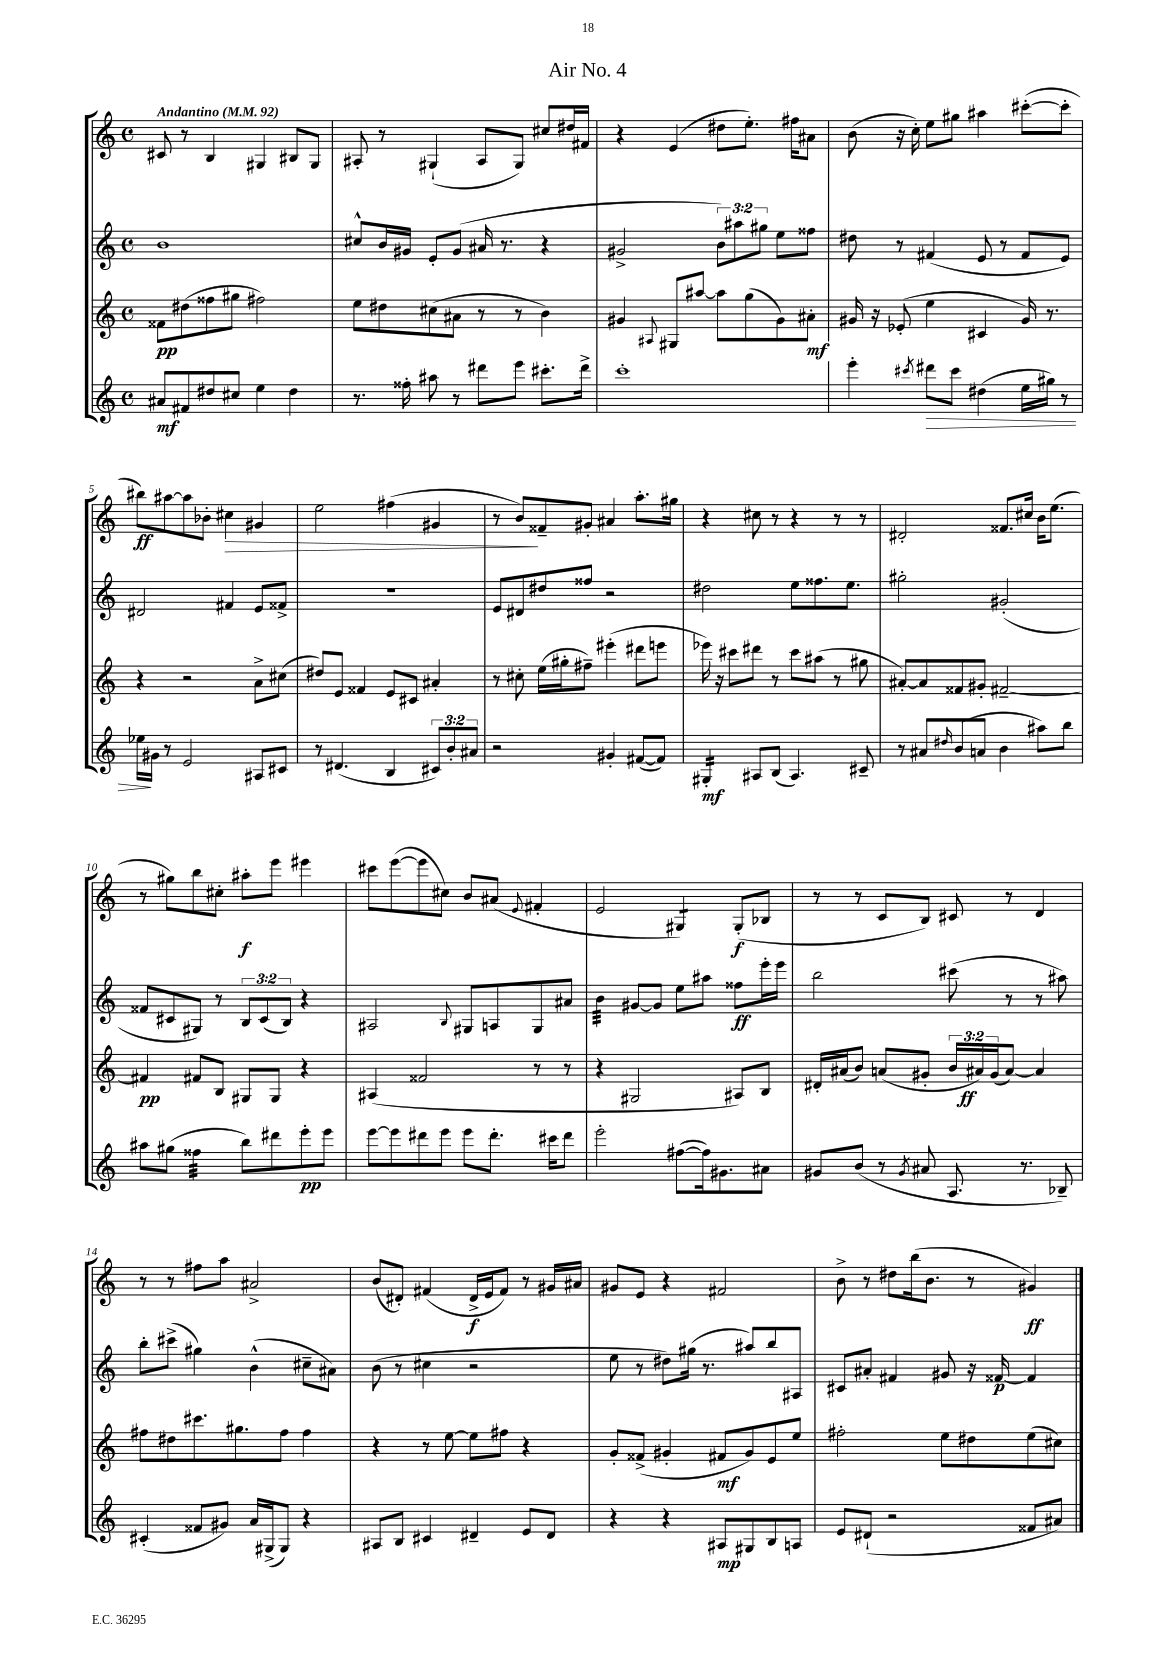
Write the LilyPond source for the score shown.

\header { title = "Air No. 4" }
<<
\new StaffGroup <<
\new Staff = "s0" {
    \clef treble \key c \major \defaultTimeSignature \time 4/4 \tempo "Andantino" 4 = 92
    cis'8 r8 b4 gis4 bis8 gis8 |
    ais8-. r8 gis4-!( ais8 gis8) cis''8 dis''16 fis'16 |
    r4 e'4( dis''8 e''8.-.) fis''16 ais'8 |
    b'8( r16 c''16-.) e''8 gis''8 ais''4 cis'''8~-.( cis'''8-. |
    bis''8\ff) ais''8~ ais''8 bes'8-. cis''4\> gis'4 |
    e''2 fis''4( gis'4 |
    r8 b'8\!) fisis'8-- gis'8-. ais'4 a''8.-. gis''16 |
    r4 cis''8 r8 r4 r8 r8 |
    dis'2-. fisis'8. cis''16 b'16 e''8.( |
    r8 gis''8) b''8 cis''8-. ais''8-.\f e'''8 eis'''4 |
    cis'''8 e'''8~( e'''8 cis''8) b'8 ais'8( \appoggiatura { e'8 } fis'4-. |
    e'2 gis4:8) gis8-.\f( bes8 |
    r8 r8 c'8 b8) cis'8 r8 d'4 |
    r8 r8 fis''8 a''8 ais'2-> |
    b'8( dis'8-.) fis'4( dis'16->\f e'16 fis'8) r8 gis'16 ais'16 |
    gis'8 e'8 r4 fis'2 |
    b'8-> r8 dis''8 b''16( b'8. r8 gis'4\ff) \bar "|." |
}
\new Staff = "s1" {
    \clef treble \key c \major \defaultTimeSignature \time 4/4 \override Staff.TupletNumber.text = #tuplet-number::calc-fraction-text
    b'1 |
    cis''8-^ b'16 gis'16 e'8-. gis'8( ais'16 r8. r4 |
    gis'2-> \tuplet 3/2 { b'8) ais''8 gis''8 } e''8 fisis''8 |
    dis''8 r8 fis'4( e'8 r8 fis'8 e'8) |
    dis'2 fis'4 e'8 fisis'8-> |
    r1 |
    e'8 dis'8 dis''8 fisis''8 r2 |
    dis''2 e''8 fisis''8. e''8. |
    gis''2-. gis'2-.( |
    fisis'8 cis'8 gis8) r8 \tuplet 3/2 { b8 cis'8( b8) } r4 |
    ais2 \appoggiatura { b8 } gis8 a8 gis8 ais'8 |
    b'4:32 gis'8~ gis'8 e''8 ais''8 fisis''8\ff e'''16-. e'''16 |
    b''2 cis'''8( r8 r8 ais''8) |
    b''8-. cis'''8->( gis''4) b'4-^( cis''8-- ais'8) |
    b'8( r8 cis''4 r2 |
    e''8 r8 dis''8) gis''16( r8. ais''8) b''8 ais8 |
    cis'8 ais'8-. fis'4 gis'8 r16 fisis'16~\p fisis'4 \bar "|." |
}
\new Staff = "s2" {
    \clef treble \key c \major \defaultTimeSignature \time 4/4 \override Staff.TupletNumber.text = #tuplet-number::calc-fraction-text
    fisis'8\pp dis''8( fisis''8 gis''8 fis''2) |
    e''8 dis''8 cis''8( ais'8 r8 r8 b'4) |
    gis'4 \appoggiatura { ais8 } gis8 ais''8~ ais''8 g''8( gis'8) ais'8-.\mf |
    gis'16 r16 ees'8-.( e''4 cis'4 gis'16) r8. |
    r4 r2 a'8-> cis''8( |
    dis''8) e'8 fisis'4 e'8 cis'8 ais'4-. |
    r8 cis''8-. e''16( gis''16-. fis''8--) eis'''4-.( dis'''8 e'''8 |
    ees'''16) r16 cis'''8 dis'''8 r8 cis'''8 ais''8( r8 gis''8 |
    ais'8~-.) ais'8 fisis'8 gis'8-. fis'2~-- |
    fis'4\pp fis'8 b8 gis8 gis8 r4 |
    ais4( fisis'2 r8 r8 |
    r4 gis2 ais8) b8 |
    dis'16-. ais'16( b'8) a'8( gis'8-. \tuplet 3/2 { b'16 ais'16\ff) gis'16( } ais'8~) ais'4 |
    fis''8 dis''8 cis'''8. gis''8. fis''8 fis''4 |
    r4 r8 e''8~ e''8 fis''8 r4 |
    g'8-. fisis'8->( gis'4-. fis'8\mf gis'8) e'8 e''8 |
    fis''2-. e''8 dis''8 e''8( cis''8) \bar "|." |
}
\new Staff = "s3" {
    \clef treble \key c \major \defaultTimeSignature \time 4/4 \override Staff.TupletNumber.text = #tuplet-number::calc-fraction-text
    ais'8\mf fis'8 dis''8 cis''8 e''4 dis''4 |
    r8. fisis''16-. ais''8 r8 dis'''8 e'''8 cis'''8.-. dis'''16-> |
    c'''1-. |
    e'''4-. \acciaccatura { cis'''8 } dis'''8\> cis'''8 dis''4( e''16 gis''16) r8 |
    ees''16\! gis'16 r8 e'2 ais8 cis'8 |
    r8 dis'4.( b4 \tuplet 3/2 { cis'8) b'8-. ais'8 } |
    r2 gis'4-. fis'8~( fis'8) |
    gis4:16-.\mf ais8 b8( ais4.) cis'8-- |
    r8 ais'8 \grace { dis''16 } b'8( a'8 b'4 ais''8) b''8 |
    ais''8 gis''8( fisis''4:32 b''8) dis'''8 e'''8-.\pp e'''8 |
    e'''8~ e'''8 dis'''8 e'''8 e'''8 dis'''8.-. cis'''16 dis'''8 |
    e'''2-. fis''8~( fis''16) gis'8. ais'8 |
    gis'8 b'8( r8 \acciaccatura { gis'8 } ais'8 a8. r8. bes8--) |
    cis'4-.( fisis'8 gis'8) a'16 gis16->( gis8) r4 |
    ais8 b8 cis'4 dis'4-- e'8 dis'8 |
    r4 r4 ais8\mp gis8 b8 a8 |
    e'8 dis'8-!( r2 fisis'8 ais'8) \bar "|." |
}
>>
>>
